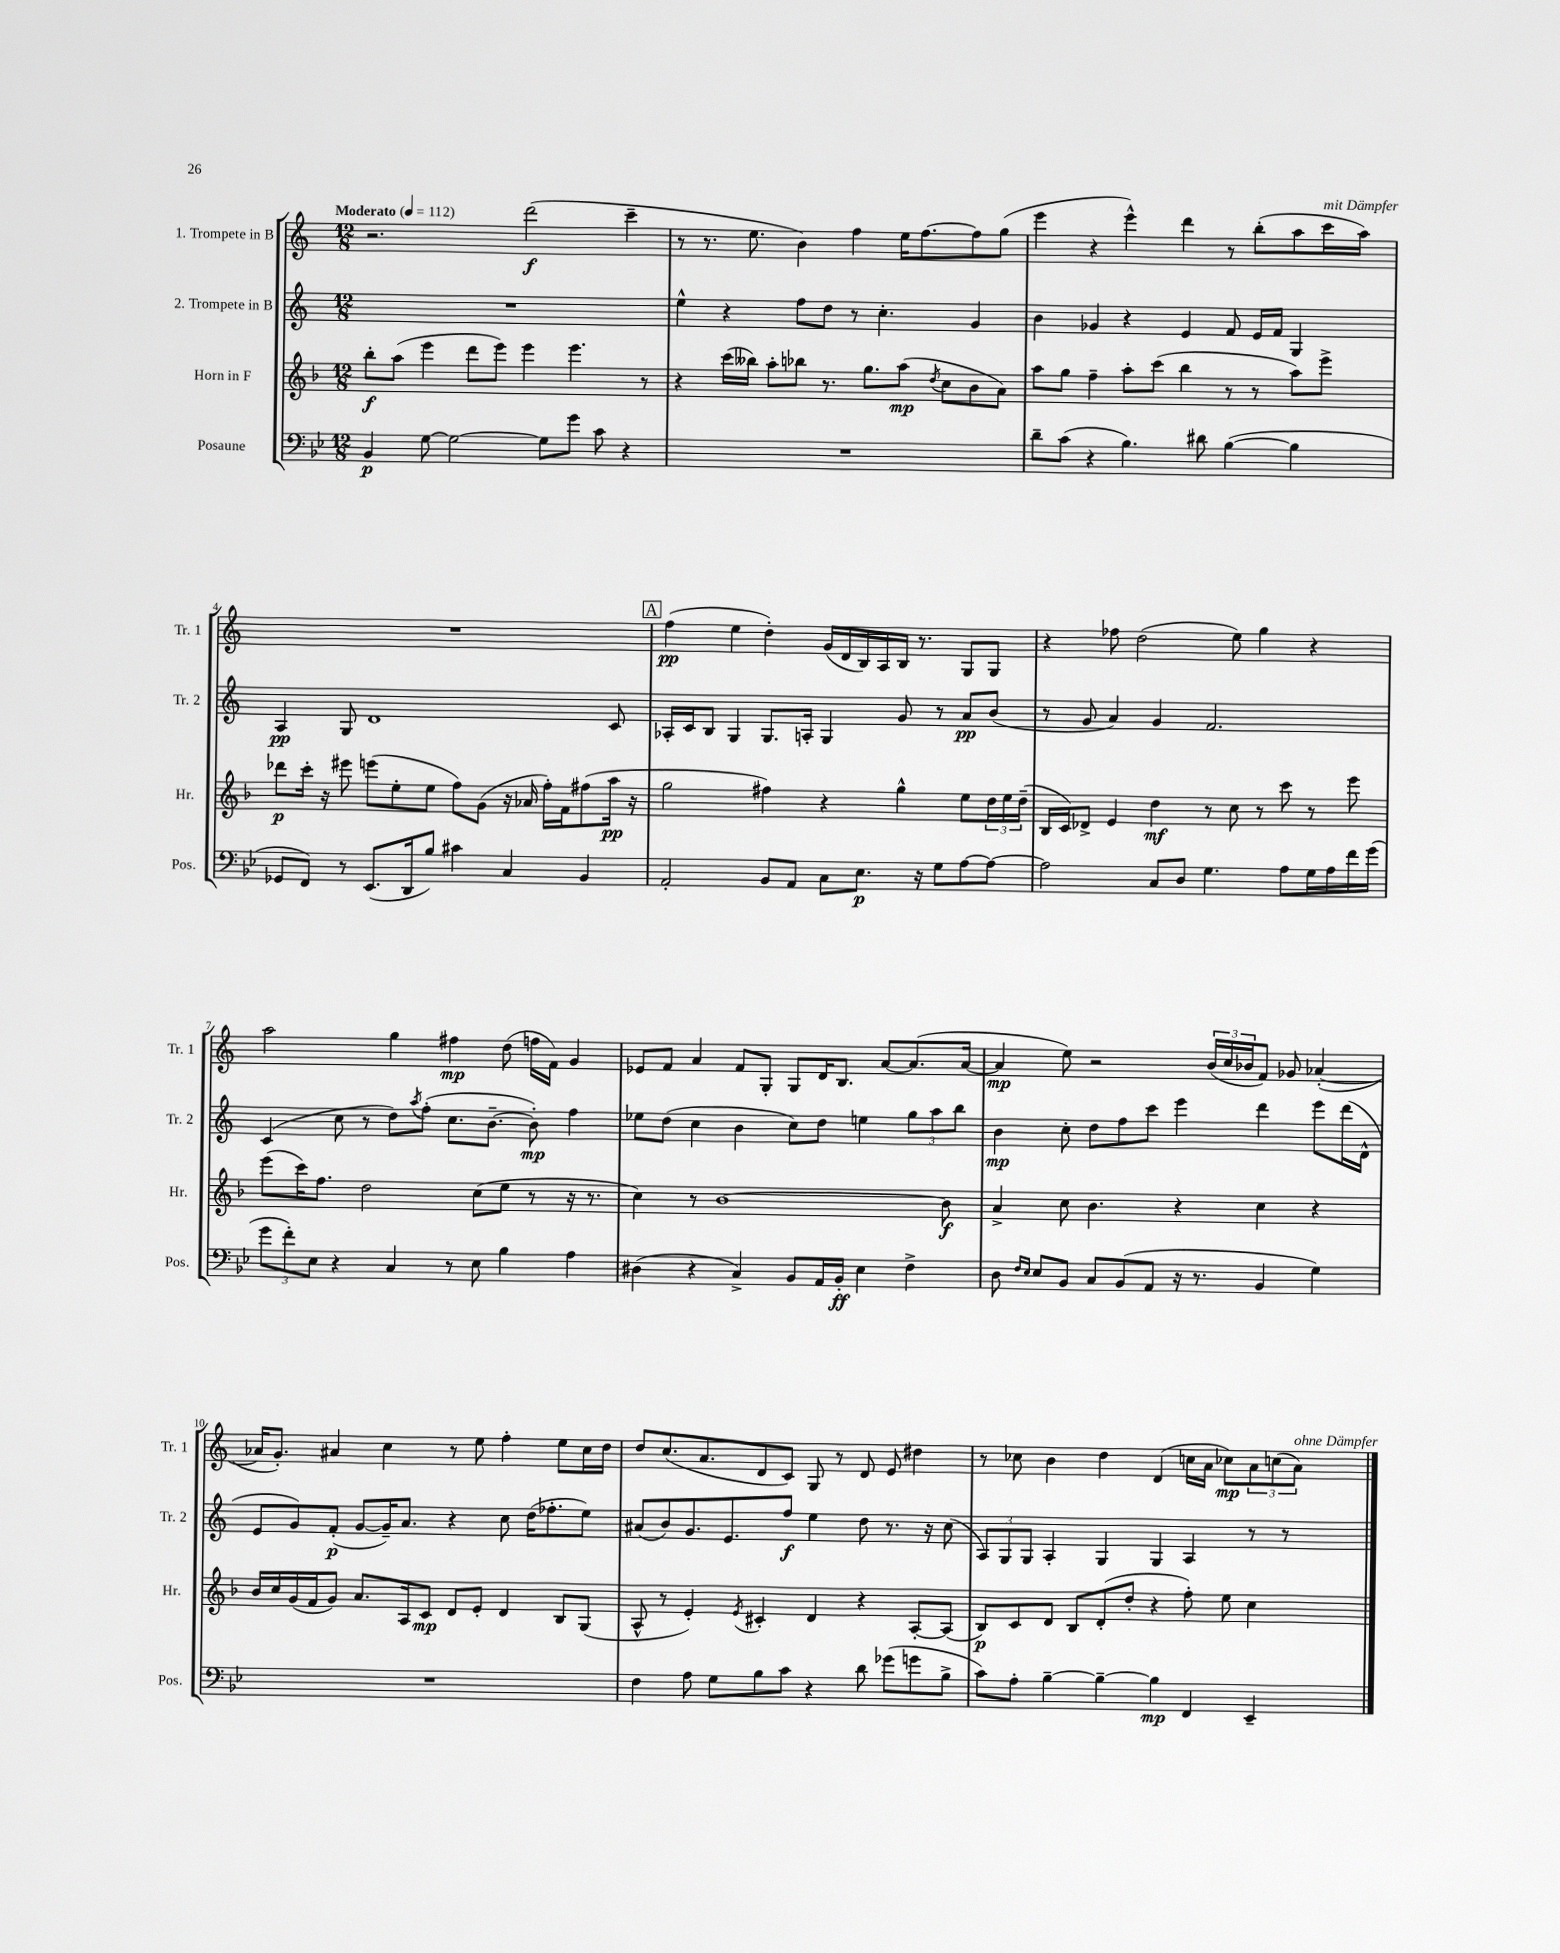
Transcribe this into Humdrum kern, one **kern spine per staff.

**kern	**dynam	**kern	**dynam	**kern	**dynam	**kern	**dynam
*part4	*part4	*part3	*part3	*part2	*part2	*part1	*part1
*staff4	*staff4	*staff3	*staff3	*staff2	*staff2	*staff1	*staff1
*I"Posaune	*	*I"Horn in F	*	*I"2. Trompete in B	*	*I"1. Trompete in B	*
*I'Pos.	*	*I'Hr.	*	*I'Tr. 2	*	*I'Tr. 1	*
*clefF4	*	*clefG2	*	*clefG2	*	*clefG2	*
*k[b-e-]	*	*k[b-]	*	*k[]	*	*k[]	*
*M12/8	*	*M12/8	*	*M12/8	*	*M12/8	*
*MM112	*	*MM112	*	*MM112	*	*MM112	*
=1	=1	=1	=1	=1	=1	=1	=1
!	!	!	!	!	!	!LO:TX:a:B:t=Moderato	!
4BB-/	p	8bb-'\L	f	1.r	.	2.r	.
.	.	(8aa\J	.	.	.	.	.
[8G\	.	4eee\	.	.	.	.	.
2G\_	.	.	.	.	.	.	.
.	.	8ddd\L	.	.	.	.	.
.	.	8eee\J)	.	.	.	.	.
.	.	4eee\	.	.	.	(2ddd\	f
8G\L]	.	.	.	.	.	.	.
8g\J	.	4.eee\	.	.	.	.	.
8c\	.	.	.	.	.	.	.
4r	.	.	.	.	.	4ccc~\	.
.	.	8r	.	.	.	.	.
=2	=2	=2	=2	=2	=2	=2	=2
1.r	.	4r	.	4ee^^\	.	8r	.
.	.	.	.	.	.	8.r	.
.	.	(16ccc\LL	.	4r	.	.	.
.	.	16bb--X\JJ)	.	.	.	8.ee\	.
.	.	8aa'\L	.	.	.	.	.
.	.	8bb-X\J	.	8ff\L	.	4b\)	.
.	.	8.r	.	8dd\J	.	.	.
.	.	.	.	8r	.	4ff\	.
.	.	8.gg\L	.	.	.	.	.
.	.	.	.	4.cc'\	.	.	.
.	.	(8aa\J	mp	.	.	16ee\KL	.
.	.	.	.	.	.	[8.ff\	.
.	.	8qdd/	.	.	.	.	.
.	.	8cc\L	.	.	.	.	.
.	.	8b-\	.	4g/	.	8ff\]	.
.	.	8a\J)	.	.	.	(8gg\J	.
=3	=3	=3	=3	=3	=3	=3	=3
8d~\L	.	8aa\L	.	4b\	.	4eee\	.
(8c\J	.	8gg\J	.	.	.	.	.
4r	.	4ff~\	.	4g-X/	.	4r	.
4.B-\)	.	8aa'\L	.	4r	.	4eee^^\)	.
.	.	(8ccc\J	.	.	.	.	.
.	.	4bb-\	.	4e/	.	4ddd\	.
8d#X\	.	.	.	.	.	.	.
([4B-\	.	8r	.	8f/	.	8r	.
.	.	8r	.	16e/LL	.	(8bb'\L	.
.	.	.	.	16f/JJ	.	.	.
4B-\]	.	8aa\L)	.	4G/	.	8aa\	.
!	!	!	!	!	!	!LO:TX:a:i:t=mit Dämpfer	!
.	.	8eee^\J	.	.	.	16ccc\L	.
.	.	.	.	.	.	16aa\JJ)	.
!!LO:LB:g=z
=4	=4	=4	=4	=4	=4	=4	=4
8GG-X/L	.	8ddd-X\L	p	4A/	pp	1.r	.
8FF/J)	.	16ccc'\Jk	.	.	.	.	.
.	.	16r	.	.	.	.	.
8r	.	8eee#X\	.	8G/	.	.	.
(8.EE-/L	.	(8eeen\L	.	1d	.	.	.
.	.	8ee'\	.	.	.	.	.
16DD/k	.	.	.	.	.	.	.
8B-/J)	.	8ee\J	.	.	.	.	.
4c#X\	.	8ff\L)	.	.	.	.	.
.	.	(8g\J	.	.	.	.	.
4C/	.	16r	.	.	.	.	.
.	.	16a-X/	.	.	.	.	.
.	.	16ff'\LL)	.	.	.	.	.
.	.	16f\J	.	.	.	.	.
4BB-/	.	(8ff#X\	.	.	.	.	.
.	.	16aa\Jk	pp	8c/	.	.	.
.	.	16r	.	.	.	.	.
!!LO:REH:place=s1:t=A
=5	=5	=5	=5	=5	=5	=5	=5
2AA'/	.	2gg\	.	16A-X'/LL	.	(4ff\	pp
.	.	.	.	16c/J	.	.	.
.	.	.	.	8B/J	.	.	.
.	.	.	.	4G/	.	4ee\	.
8BB-/L	.	4ff#X\)	.	8.G/L	.	4dd'\)	.
8AA/J	.	.	.	.	.	.	.
.	.	.	.	16An'/Jk	.	.	.
8C\L	.	4r	.	4G/	.	(16g/LL	.
.	.	.	.	.	.	16d/	.
8.E-\J	p	.	.	.	.	16B/)	.
.	.	.	.	.	.	16A/	.
.	.	4gg^^\	.	8g/	.	16B/JJ	.
16r	.	.	.	.	.	8.r	.
8G\L	.	.	.	8r	.	.	.
[8A\	.	8ee\L	.	8a/L	pp	8G/L	.
8A\J_	.	24dd\L	.	(8b/J	.	8G/J	.
.	.	24ee\	.	.	.	.	.
.	.	(24dd~\JJ	.	.	.	.	.
=6	=6	=6	=6	=6	=6	=6	=6
2A\]	.	16B-/LL	.	8r	.	4r	.
.	.	16c/J)	.	.	.	.	.
.	.	8d-X^/J	.	8g/	.	.	.
.	.	4e/	.	4a/)	.	8ff-X\	.
.	.	.	.	.	.	(2dd\	.
8C/L	.	4dd\	mf	4g/	.	.	.
8D/J	.	.	.	.	.	.	.
4.G\	.	8r	.	2.f/	.	.	.
.	.	8cc\	.	.	.	8ee\)	.
.	.	8r	.	.	.	4gg\	.
8A\L	.	8ccc\	.	.	.	.	.
16G\L	.	8r	.	.	.	4r	.
16A\	.	.	.	.	.	.	.
16f\	.	8eee\	.	.	.	.	.
(16g\JJ	.	.	.	.	.	.	.
!!LO:LB:g=z
=7	=7	=7	=7	=7	=7	=7	=7
12g\L	.	(8eee\L	.	(4c/	.	2aa\	.
12f'\)	.	.	.	.	.	.	.
.	.	16ccc\K)	.	.	.	.	.
12E-\J	.	.	.	.	.	.	.
.	.	8.ff\J	.	.	.	.	.
4r	.	.	.	8cc\	.	.	.
.	.	2dd\	.	8r	.	.	.
4C/	.	.	.	8dd\L)	.	4gg\	.
.	.	.	.	8qaa/	.	.	.
.	.	.	.	(8ff'\J	.	.	.
8r	.	.	.	8.cc\L	.	4ff#X\	mp
8E-\	.	(8cc\L	.	.	.	.	.
.	.	.	.	[8.b~\J	.	.	.
4B-\	.	8ee\J	.	.	.	(8dd\	.
.	.	8r	.	8b'\])	mp	16ffn\LL	.
.	.	.	.	.	.	16f\JJ)	.
4A\	.	16r	.	4ff\	.	4g/	.
.	.	8.r	.	.	.	.	.
=8	=8	=8	=8	=8	=8	=8	=8
(4D#X\	.	4cc\)	.	8ee-X\L	.	8e-X/L	.
.	.	.	.	(8dd\J	.	8f/J	.
4r	.	8r	.	4cc\	.	4a/	.
.	.	[1b-	.	.	.	.	.
4C^/)	.	.	.	4b\	.	8f/L	.
.	.	.	.	.	.	8G'/J	.
8BB-/L	.	.	.	8cc\L)	.	8G/L	.
16AA/L	.	.	.	8dd\J	.	16d/K	.
16BB-'/JJ	ff	.	.	.	.	8.B/J	.
4E-\	.	.	.	4een\	.	.	.
.	.	.	.	.	.	[8a/L	.
4F^\	.	.	.	12gg\L	.	(8.a/]	.
.	.	.	.	12aa\	.	.	.
.	.	8b-\]	f	.	.	.	.
.	.	.	.	12bb\J	.	.	.
.	.	.	.	.	.	[16a/Jk	.
=9	=9	=9	=9	=9	=9	=9	=9
8D\	.	4a^/	.	4b\	mp	4a/]	mp
16qqF/LL	.	.	.	.	.	.	.
16qqE-/JJ	.	.	.	.	.	.	.
8E-/L	.	.	.	.	.	.	.
8BB-/J	.	8cc\	.	8cc'\	.	8ee\)	.
8C/L	.	4.b-\	.	8dd\L	.	2r	.
(8BB-/	.	.	.	8ff\	.	.	.
8AA/J	.	.	.	8ccc\J	.	.	.
16r	.	4r	.	4eee\	.	.	.
8.r	.	.	.	.	.	.	.
.	.	.	.	.	.	(24b/LL	.
.	.	.	.	.	.	24cc/	.
.	.	.	.	.	.	24b-X/J	.
4BB-/	.	4cc\	.	4ddd\	.	8f/J)	.
.	.	.	.	.	.	8g-X/	.
4G\)	.	4r	.	8eee\L	.	([4a-X'/	.
.	.	.	.	(16ddd\L	.	.	.
.	.	.	.	16d^^\JJ	.	.	.
!!LO:LB:g=z
=10	=10	=10	=10	=10	=10	=10	=10
1.r	.	16b-/LL	.	8e/L	.	16a-X/KL]	.
.	.	16cc/	.	.	.	8.g'/J)	.
.	.	(16g/	.	8g/)	.	.	.
.	.	16f/J	.	.	.	.	.
.	.	8g/J)	.	(8f'/J	p	4a#X/	.
.	.	8.a/L	.	[8g/L	.	.	.
.	.	.	.	16g~/K])	.	4cc\	.
.	.	16A/k	.	8.a/J	.	.	.
.	.	8c/J	mp	.	.	.	.
.	.	8d/L	.	4r	.	8r	.
.	.	8e'/J	.	.	.	8ee\	.
.	.	4d/	.	8cc\	.	4ff'\	.
.	.	.	.	(16dd\KL	.	.	.
.	.	.	.	8.ff-X'\	.	.	.
.	.	8B-/L	.	.	.	8ee\L	.
.	.	(8G/J	.	8ee\J)	.	16cc\L	.
.	.	.	.	.	.	16dd\JJ	.
=11	=11	=11	=11	=11	=11	=11	=11
4F\	.	8A^^/	.	(8a#X/L	.	8dd/L	.
.	.	8r	.	8b/)	.	(8.cc/	.
8A\	.	4e'/)	.	8.g/	.	.	.
.	.	.	.	.	.	8.a/	.
8G\L	.	.	.	.	.	.	.
.	.	.	.	8.e/	.	.	.
.	.	8qe/	.	.	.	.	.
8B-\	.	4c#X'/	.	.	.	8d/	.
8c\J	.	.	.	8ff/J	f	8c/J)	.
4r	.	4d/	.	4ee\	.	8G/	.
.	.	.	.	.	.	8r	.
8d\	.	4r	.	8dd\	.	8d/	.
(8g-X\L	.	.	.	8.r	.	8e/	.
8gn\	.	[8A'/L	.	.	.	4dd#X\	.
.	.	.	.	16r	.	.	.
8B-^\J	.	(8A/J]	.	(8cc\	.	.	.
=12	=12	=12	=12	=12	=12	=12	=12
8c\L)	.	8B-/L)	p	12A/L)	.	8r	.
.	.	.	.	12G/	.	.	.
8A'\J	.	8c/	.	.	.	8cc-X\	.
.	.	.	.	12G/J	.	.	.
[4B-~\	.	8d/J	.	4A'/	.	4b\	.
.	.	8B-/L	.	.	.	.	.
4B-~\_	.	(8d'/	.	4G/	.	4dd\	.
.	.	8dd'/J	.	.	.	.	.
4B-\]	mp	4r	.	4G/	.	(4d/	.
4FF/	.	8ff'\)	.	4A/	.	16ccn\LL	.
.	.	.	.	.	.	16a\JJ	.
.	.	8ee\	.	.	.	8cc-X\L)	mp
4EE-~/	.	4cc\	.	8r	.	12a\	.
.	.	.	.	.	.	(12ccn\	.
.	.	.	.	8r	.	.	.
!	!	!	!	!	!	!LO:TX:a:i:t=ohne Dämpfer	!
.	.	.	.	.	.	12a\J)	.
==	==	==	==	==	==	==	==
*-	*-	*-	*-	*-	*-	*-	*-
